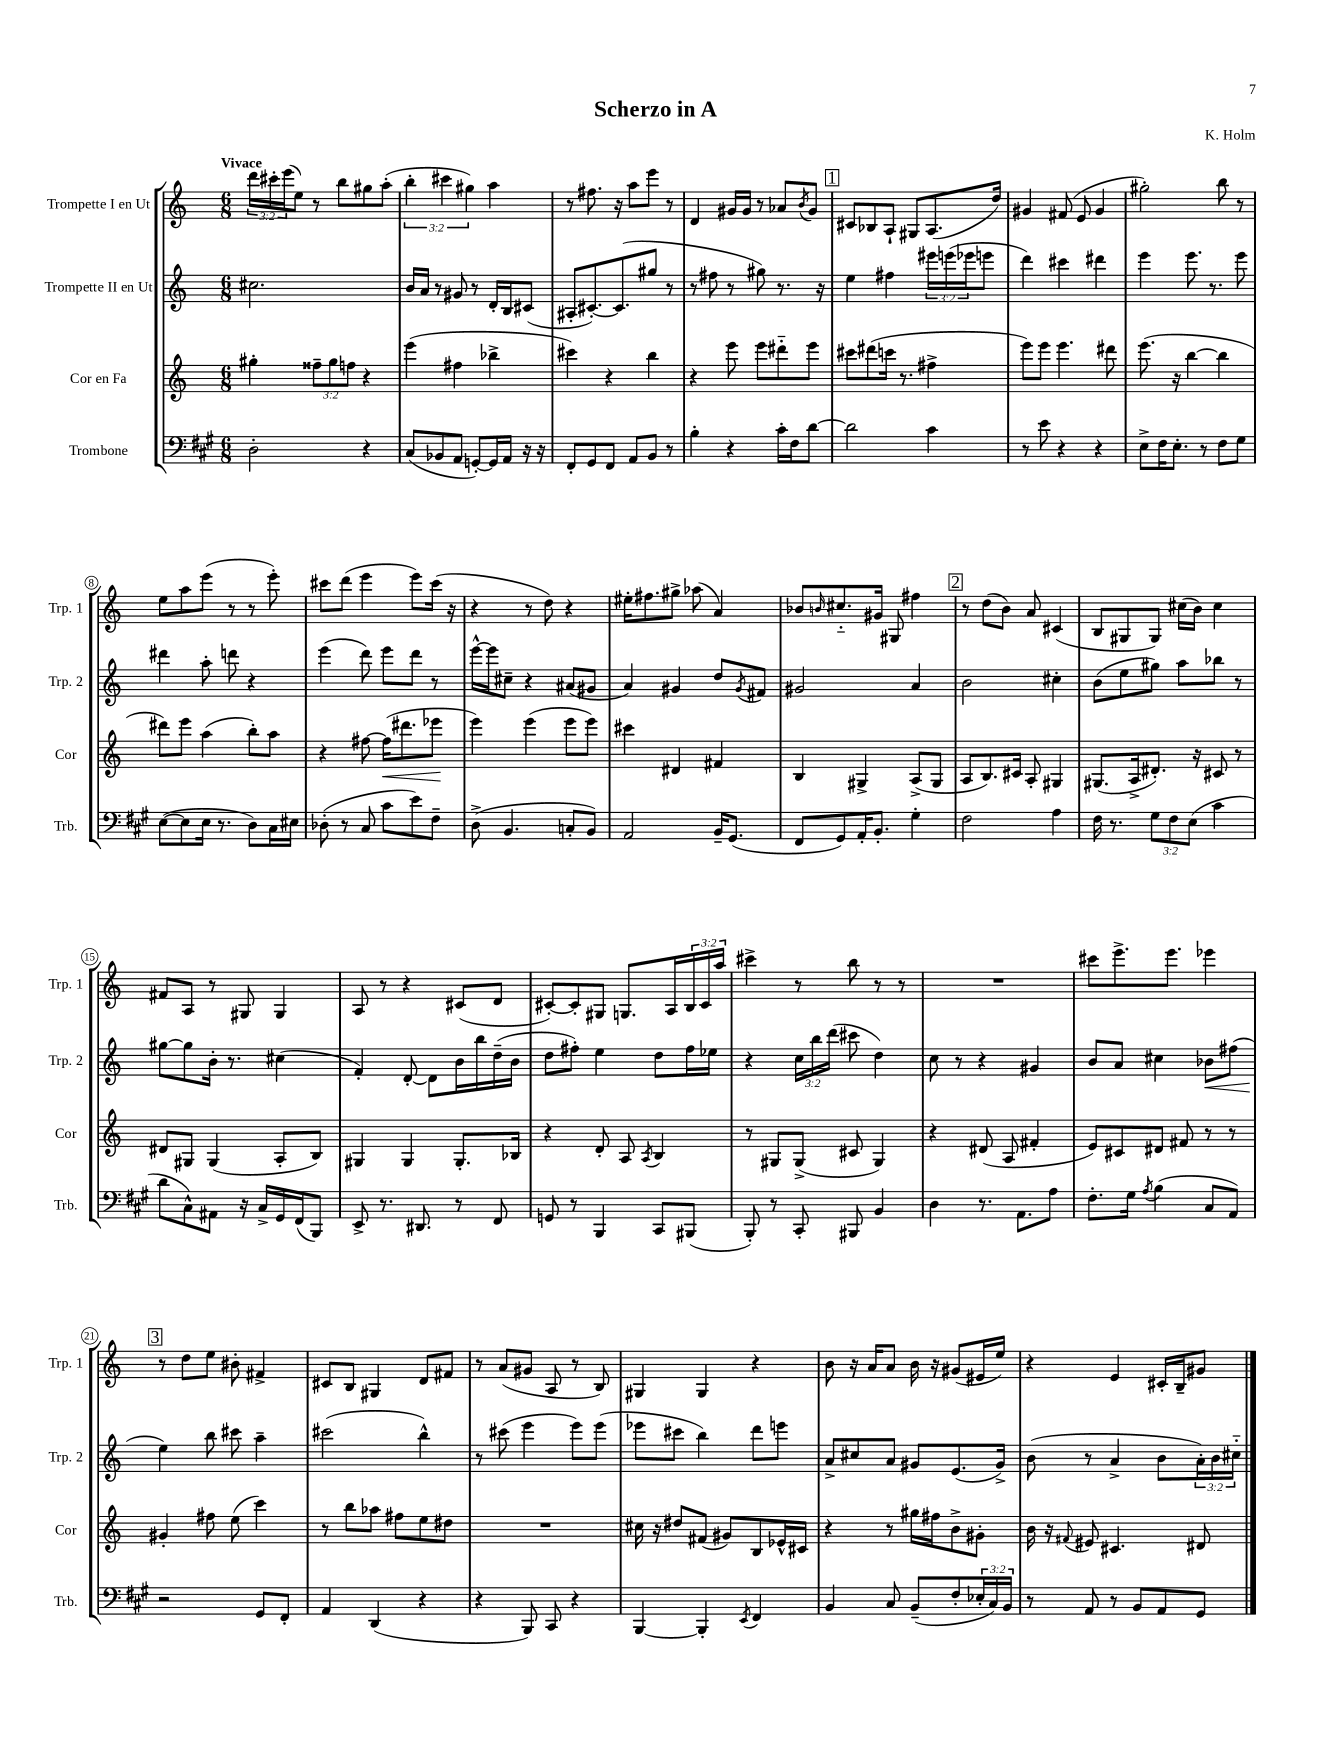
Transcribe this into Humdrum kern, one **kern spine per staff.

**kern	**kern	**kern	**kern
*staff4	*staff3	*staff2	*staff1
*clefF4	*clefG2	*clefG2	*clefG2
*k[f#c#g#]	*k[]	*k[]	*k[]
*M6/8	*M6/8	*M6/8	*M6/8
2D'	4gg#'	2.cc#	24ddd
.	.	.	24ccc#'
.	.	.	(24eee
.	.	.	8ee)
.	12ff##~	.	8r
.	12gg#	.	.
.	.	.	8bb
.	12ff	.	.
4r	4r	.	8gg#
.	.	.	(8aa'
=	=	=	=
(8C#	(4eee	16b	6bb'
.	.	16a	.
8BB-	.	8r	.
.	.	.	6ccc#
8AA	4ff#	8g#	.
.	.	.	6gg#)
[8GG')	.	8r	.
16GG]	4bb-^	16d'	4aa
16AA	.	16B	.
16r	.	(8c#	.
16r	.	.	.
=	=	=	=
8FF#'	4ccc#)	8A#'	8r
8GG#	.	[8.c#')	8.ff#
8FF#	4r	.	.
.	.	(8.c#]	16r
8AA	.	.	8aa
8BB	4bb	8gg#	8eee
8r	.	8r	8r
=	=	=	=
4B'	4r	8r	4d
.	.	8ff#	.
4r	8eee	8r	16g#
.	.	.	16g#
.	8eee	8gg#)	8r
16c#'	8ddd#'~	8.r	8a-
16F#	.	.	.
.	.	.	8qb
[8d	8eee	.	8g#
.	.	16r	.
=	=	=	=
2d]	8ccc#	4ee	8c#
.	(8ddd#	.	8B-
.	16ccc	4ff#	8A`
.	8.r	.	.
.	.	.	8G#
4c#	4ff#^	24eee#	(8.A
.	.	(24eee	.
.	.	24eee-	.
.	.	8eee	.
.	.	.	16dd)
=	=	=	=
8r	8eee)	4ddd)	4g#
8e	8eee	.	.
4r	4.eee	4ccc#	(8f#
.	.	.	8e
4r	.	4ddd#	4g#
.	8ddd#	.	.
=	=	=	=
8E^	(8.eee	4eee	2gg#')
16F#	.	.	.
8.E'	16r	.	.
.	[4bb	8.eee	.
8r	.	.	.
.	.	8.r	.
8F#	4bb]	.	8bb
8G#	.	8eee	8r
=	=	=	=
([8E	8ddd#)	4ddd#	8ee
8E]	8eee	.	8aa
16E	(4aa	8aa'	(8eee
8.r	.	.	.
.	.	8ddd	8r
8D)	8bb')	4r	8r
16C#	8aa	.	8eee')
16E#	.	.	.
=	=	=	=
(8D-'	4r	(4eee	8ccc#
8r	.	.	(8ddd
8C#	[8ff#	8ddd)	4eee
8c#	(16ff#]	8eee	.
.	8.ddd#	.	.
8e)	.	8ddd	8eee)
8F#~	8eee-	8r	(16ccc#
.	.	.	16r
=	=	=	=
(8D^	4eee)	[16eee^^	4r
.	.	16eee]	.
4.BB	.	8cc#~	.
.	(4eee	4r	8r
.	.	.	8dd)
8C'	8eee	(8a#	4r
8BB)	8eee)	8g#	.
=	=	=	=
2AA	4ccc#	4a)	16ee#'
.	.	.	8.ff#
.	4d#	4g#	8gg#^
.	.	.	(8aa-
16BB~	4f#	8dd	4a)
(8.GG#	.	.	.
.	.	8qg#	.
.	.	8f#	.
=	=	=	=
8FF#	4B	2g#	8b-
.	.	.	16qqb
8GG#)	.	.	8.cc#'~
16AA'	4G#^	.	.
8.BB'	.	.	16g#
.	.	.	8G#
4G#'	(8A^	4a	4ff#
.	8G#	.	.
=	=	=	=
2F#	8A	2b	8r
.	8.B)	.	(8dd
.	.	.	8b)
.	16c#	.	.
.	8A'	.	8a
4A	4G#	4cc#'	(4c#
=	=	=	=
16F#	(8.G#	(8b	8B
8.r	.	.	.
.	.	8ee	8G#
.	16A^	.	.
12G#	8.d#')	8gg#)	8G#)
12F#	.	.	.
.	.	8aa	(16cc#
(12E	.	.	.
.	16r	.	16b)
4c#	8c#	8bb-	4cc#
.	8r	8r	.
=	=	=	=
8d	8d#	[8gg#	8f#
8C#^^)	8G#	8gg#]	8A
8AA#	(4G#	16b'	8r
.	.	8.r	.
16r	.	.	8G#
16C#^	.	.	.
16GG#	8A'	(4cc#	4G#
(16FF#	.	.	.
8BBB)	8B)	.	.
=	=	=	=
8EE^	4G#	4f')	8A
8.r	.	.	8r
.	4G#	[8d'	4r
8.DD#	.	.	.
.	.	8d]	.
8r	8.G#'	16b	(8c#
.	.	16bb	.
8FF#	.	(16dd~	8d
.	16B-	16b	.
=	=	=	=
8GG	4r	8dd	[8c#')
8r	.	8ff#')	8c#']
4BBB	8d'	4ee	8G#
.	8A	.	8.G
.	8qA	.	.
8CC#	4B	8dd	.
.	.	.	16A
(8BBB#	.	16ff#	24B
.	.	.	24c#
.	.	16ee-	.
.	.	.	24aa
=	=	=	=
8BBB')	8r	4r	4ccc#^
8r	8G#	.	.
8CC#'	(8G#^	24cc	8r
.	.	24bb	.
.	.	(24ddd	.
8BBB#	8c#	8ccc#	8bb
4BB	4G#)	4dd)	8r
.	.	.	8r
=	=	=	=
4D	4r	8cc	2.r
.	.	8r	.
8.r	(8d#	4r	.
.	8A	.	.
8.AA	.	.	.
.	4f#'	4g#	.
8A	.	.	.
=	=	=	=
8.F#'	8e)	8b	8ccc#
.	8c#	8a	8.eee^
16G#	.	.	.
8qA	.	.	.
(4B	8d#	4cc#	.
.	.	.	8.eee
.	8f#	.	.
8C#	8r	8b-	4eee-
8AA)	8r	(8ff#	.
=	=	=	=
2r	4g#'	4ee)	8r
.	.	.	8dd
.	8ff#	8bb	8ee
.	(8ee	8ccc#	8b#'
8GG#	4ccc)	4aa~	4f#^
8FF#'	.	.	.
=	=	=	=
4AA	8r	(2ccc#	8c#
.	8bb	.	8B
(4DD	8aa-	.	4G#
.	8ff#	.	.
4r	8ee	4bb^^)	8d
.	8dd#	.	8f#
=	=	=	=
4r	2.r	8r	8r
.	.	(8ccc#	(8a
8BBB)	.	4eee	8g#
8CC#	.	.	8A
4r	.	8eee)	8r
.	.	(8eee	8B)
=	=	=	=
[4BBB	16cc#	8eee-	4G#
.	16r	.	.
.	8dd#	8ccc#	.
4BBB']	(8f#	4bb)	4G#
.	8g#)	.	.
8qEE	.	.	.
4FF#	8B	8ddd	4r
.	16e-^^	8eee	.
.	16c#	.	.
=	=	=	=
4BB	4r	8a^	8b
.	.	8cc#	16r
.	.	.	16a
8C#	8r	8a	8a
(8BB~	16gg#	8g#	16b
.	16ff#	.	16r
8F#'	8b^	(8.e	(8g#
24E-'	8g#'	.	16e#
24C#)	.	.	.
.	.	16g#^)	16ee)
24BB	.	.	.
=	=	=	=
8r	16b	(8b	4r
.	16r	.	.
.	8qqf#	.	.
8AA	8e#	8r	.
8r	4.c#	4a^	4e
8BB	.	.	.
8AA	.	8b	16c#'
.	.	.	16B~
8GG#	8d#	24a')	8g#
.	.	24b	.
.	.	24cc#'~	.
==	==	==	==
*-	*-	*-	*-
